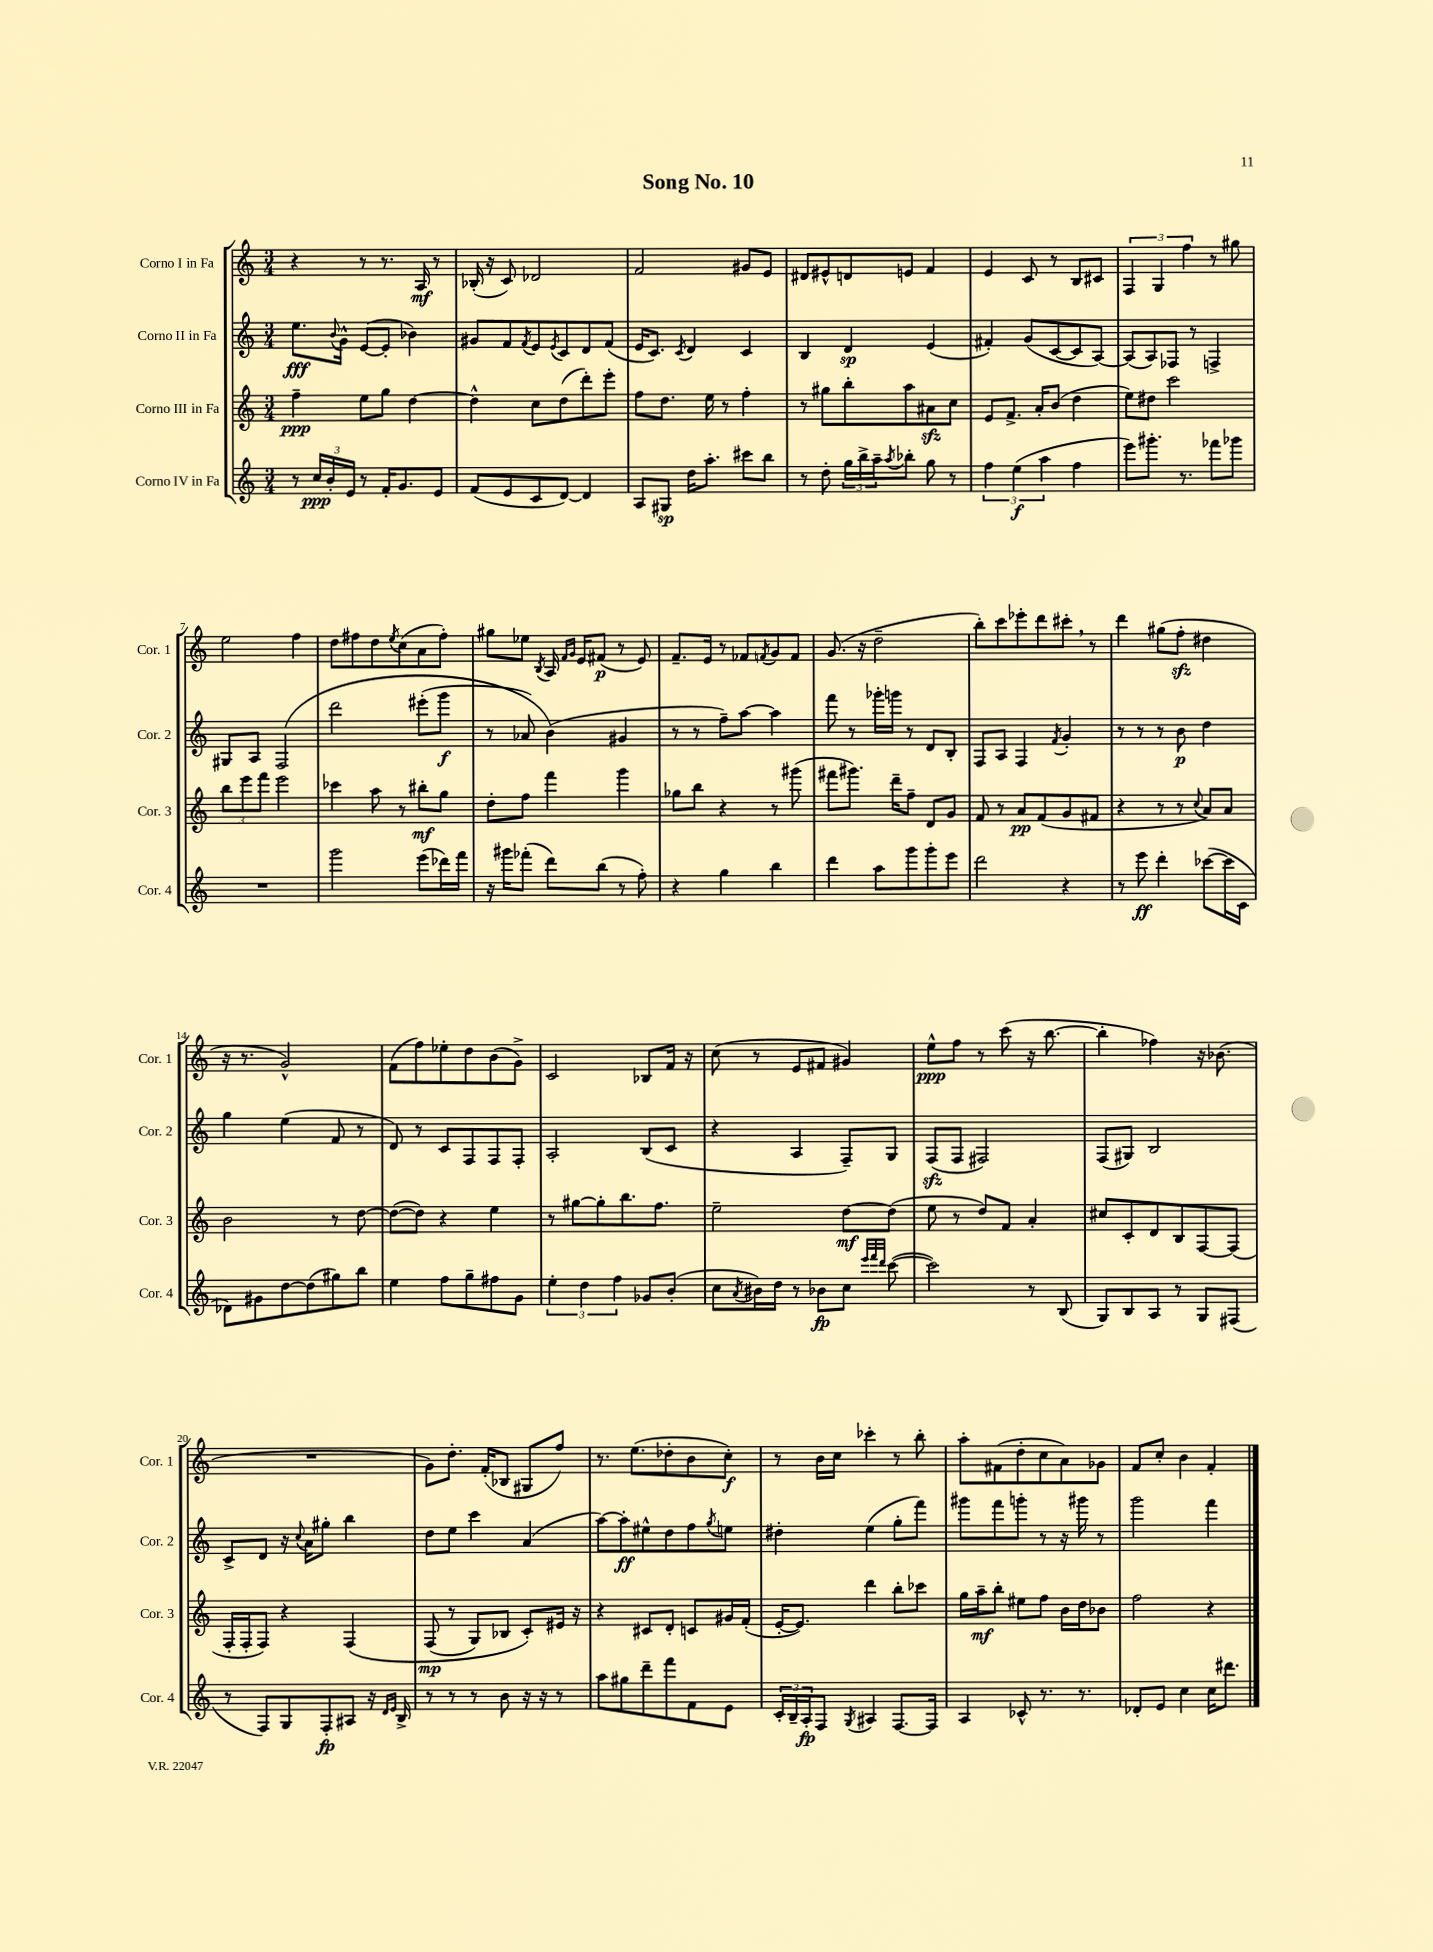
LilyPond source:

\header { title = "Song No. 10" }
<<
\new StaffGroup <<
\new Staff = "s0" \with { instrumentName = "Corno I in Fa" shortInstrumentName = "Cor. 1" } {
    \clef treble \key c \major \numericTimeSignature \time 3/4
    r4 r8 r8. a16\mf r8 |
    bes16-.( r16 c'8) des'2 |
    f'2 gis'8 e'8 |
    dis'8 eis'8-^ d'8 e'8 f'4 |
    e'4 c'8 r8 b8 cis'8 |
    \tuplet 3/2 { f4 g4 f''4 } r8 gis''8 |
    e''2 f''4 |
    d''8 fis''8 d''8 \acciaccatura { e''8 } c''8( a'8 fis''8-.) |
    gis''8 ees''8 \acciaccatura { b8 } a16 \grace { f'16 g'16 } e'16 fis'8\p( r8 e'8) |
    f'8.-- e'16 r8 fes'8 \acciaccatura { f'8 } g'8 f'8 |
    g'8.( r16 d''2-- |
    b''8-.) c'''8 ees'''8-. d'''8 cis'''8-. \breathe r8 |
    d'''4 gis''8( f''8-.\sfz dis''4 |
    r16 r8. g'2-^) |
    f'8( f''8) ees''8-. d''8 b'8( g'8->) |
    c'2 bes8 f'16 r16 |
    c''8( r8 e'8 fis'8 gis'4) |
    e''8-^\ppp f''8 r8 c'''8( r16 b''8.~ |
    b''4-. fes''4) r16 bes'8.( |
    R2. |
    g'8) d''8.-. f'16-.( bes8 gis8 f''8) |
    r8. e''8.( des''8-. b'8 c''8-.\f) |
    r8 b'16 c''16 ces'''4-. r8 b''8-. |
    a''8-. fis'8( d''8-. c''8 a'8) ges'8 |
    f'8 c''8-. b'4 f'4-. \bar "|." |
}
\new Staff = "s1" \with { instrumentName = "Corno II in Fa" shortInstrumentName = "Cor. 2" } {
    \clef treble \key c \major \numericTimeSignature \time 3/4
    e''8.\fff \appoggiatura { b'8 } g'16-^ e'8~( e'8-. bes'4) |
    gis'8 f'8 \acciaccatura { f'8 } e'8 \acciaccatura { e'8 } c'8 d'8 f'8( |
    e'16 c'8.) \acciaccatura { c'8 } d'4 c'4 |
    b4 d'4\sp e'4( |
    fis'4-.) g'8( c'8~ c'8 a8~) |
    a8( a8) fes8 r8 f4-> |
    gis8 a8 f2\( |
    d'''2 eis'''8-.( g'''8\f |
    r8 aes'8) b'4(\) gis'4 |
    r8 r8 f''8--) a''8~ a''4 |
    f'''8 r8 ges'''16-. g'''16 r8 d'8 b8-. |
    f8 a8 f4 \acciaccatura { f'8 } g'4-. |
    r8 r8 r8 b'8\p d''4 |
    g''4 e''4( f'8 r8 |
    d'8) r8 c'8 f8 f8 f8-. |
    a2-. b8( c'8 |
    r4 a4 f8--) g8 |
    f8\sfz( f8 fis2) |
    f8( gis8) b2 |
    c'8-> d'8 r16 \appoggiatura { c''8 } a'16 gis''8-. b''4 |
    d''8 e''8 c'''4 a'4( |
    a''8~) a''8-.\ff eis''8-^ d''8 f''8 \acciaccatura { g''8 } e''8 |
    dis''4-. e''4( g''8-. f'''8) |
    gis'''8 f'''8 g'''8-. r8 r16 gis'''16 r8 |
    g'''2 f'''4 \bar "|." |
}
\new Staff = "s2" \with { instrumentName = "Corno III in Fa" shortInstrumentName = "Cor. 3" } {
    \clef treble \key c \major \numericTimeSignature \time 3/4
    f''4--\ppp e''8 g''8 d''4~ |
    d''4-^ c''8 d''8( d'''8-.) e'''8-. |
    f''8 d''8. e''16 r8 f''4-. |
    r8 gis''8 b''8-. a''8 ais'8\sfz c''8 |
    e'8 f'8.-> a'16-. b'8( d''4 |
    e''8) dis''8 c'''2 |
    \tuplet 3/2 { b''8 e'''8 f'''8 } e'''2 |
    ces'''4 a''8 r8 bis''8-.\mf g''8 |
    d''8-. f''8 f'''4 g'''4 |
    ges''8 b''8 r4 r8 gis'''8( |
    fis'''8 gis'''8.) d'''16-- f''8-- d'8 g'8 |
    f'8 r8 a'8\pp f'8( g'8 fis'8 |
    r4 r8 r8 \appoggiatura { c''8 } a'8) a'8 |
    b'2 r8 d''8~ |
    d''8~( d''8) r4 e''4 |
    r8 gis''8~ gis''8-. b''8. f''8. |
    e''2-- d''8~\mf d''8( |
    e''8 r8 d''8) f'8 a'4-. |
    cis''8 c'8-. d'8 b8 f8~ f8( |
    f16-. f16-. f8) r4 f4\( |
    f8\mp( r8 g8) bes8 c'8-.\) eis'16 r16 |
    r4 cis'8 d'8-. c'8 gis'16 f'16-.( |
    e'16~-. e'8.) d'''4 b''8-. ces'''8 |
    g''16 a''16--\mf b''8-. eis''8 f''8 b'16 d''16 bes'8 |
    f''2 r4 \bar "|." |
}
\new Staff = "s3" \with { instrumentName = "Corno IV in Fa" shortInstrumentName = "Cor. 4" } {
    \clef treble \key c \major \numericTimeSignature \time 3/4
    r8 \tuplet 3/2 { c''16\ppp b'16-. e'16 } r8 f'16-. g'8. e'8 |
    f'8( e'8 c'8 d'8~) d'4 |
    a8 gis8\sp d''16 a''8.-. cis'''8 b''8 |
    r8 d''8-. \tuplet 3/2 { g''16 b''16-> a''16-- } \acciaccatura { a''8 } bes''8-. g''8 r8 |
    \tuplet 3/2 { f''4 e''4\f( a''4 } f''4 |
    e'''8) gis'''8.-. r8. fes'''8 ges'''8 |
    R2. |
    g'''2 e'''8( des'''16) f'''16 |
    r16 gis'''16 fes'''8-.( d'''8) b''8( r8 f''8-.) |
    r4 g''4 b''4 |
    d'''4 a''8 g'''8 g'''8-. e'''8 |
    d'''2 r4 |
    r8 e'''8\ff d'''4-. ces'''8~( ces'''16 c'16 |
    des'8) gis'8 d''8~ d''8( gis''8) b''8 |
    e''4 f''8 g''8-- fis''8 g'8 |
    \tuplet 3/2 { e''4-. d''4 f''4 } ges'8 b'8-.( |
    c''8 \acciaccatura { a'8 } bis'16) d''16 r8 bes'8\fp c''8 \grace { e'''32 f'''32 d'''32 } c'''8~( |
    c'''2) r8 b8( |
    g8) b8 a8 r8 g8 fis8( |
    r8 f8) g8 f8-.\fp ais8 r16 \grace { d'16 e'16 } b16-> |
    r8 r8 r8 b'8 r16 r16 r8 |
    a''8 gis''8 d'''8-- f'''8 f'8 e'8 |
    \tuplet 3/2 { c'16-. b16-- a16-.\fp } f8 \acciaccatura { g8 } ais4 f8.~ f16 |
    a4 ces'8-^ r8. r8. |
    des'8-. e'8 c''4 c''16 dis'''8. \bar "|." |
}
>>
>>
